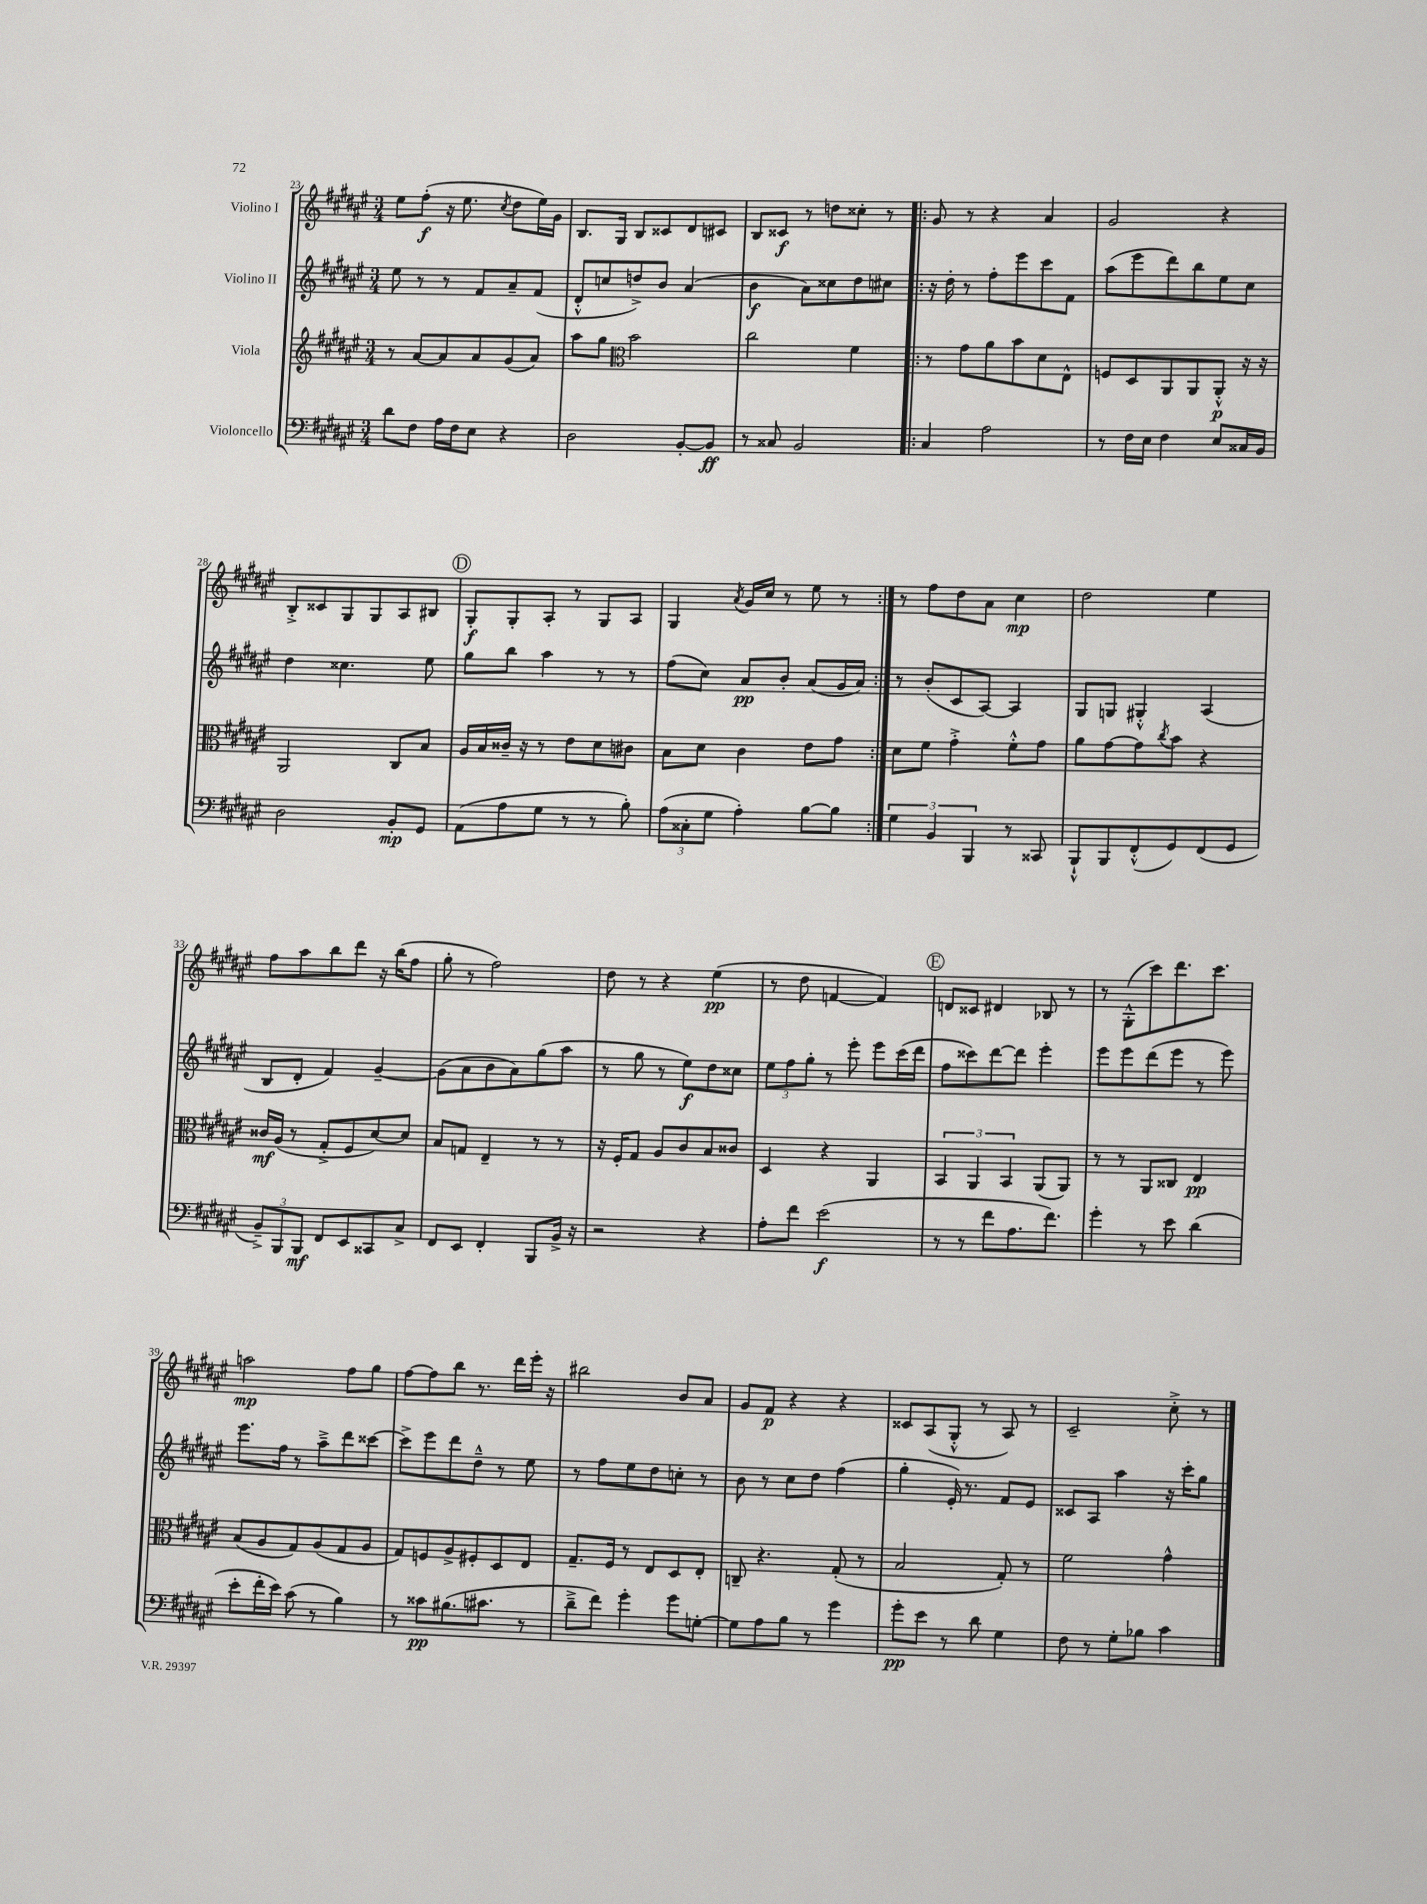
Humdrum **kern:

**kern	**kern	**kern	**kern
*staff4	*staff3	*staff2	*staff1
*clefF4	*clefG2	*clefG2	*clefG2
*k[f#c#g#d#a#e#]	*k[f#c#g#d#a#e#]	*k[f#c#g#d#a#e#]	*k[f#c#g#d#a#e#]
*M3/4	*M3/4	*M3/4	*M3/4
8d#\L	8r	8ee#\	8ee#\L
8F#\J	[8a#/L	8r	(8ff#'\J
16A#\LL	8a#/]	8r	16r
16F#\J	.	.	8.ee#\
8E#\J	8a#/	8f#/L	.
.	.	.	8qcc#/
4r	(8g#/	8a#~/	8dd#\L
.	8a#/J)	(8f#/J	16ee#\L)
.	.	.	16g#\JJ
=	=	=	=
2D#\	8aa#\L	8d#'^^/L	8.B/L
.	8gg#\J	8cc/	.
.	.	.	16G#/Jk
*	*clefC3	*	*
.	2b\	8dd^/)	8B/L
.	.	8b/J	8c##/
[8BB'/L	.	(4a#/	8d#/
8BB/]J	.	.	8c#/J
=	=	=	=
8r	2cc#\	4b\	8B/L
8C##/	.	.	8c##/J
2BB/	.	8a#\L)	8r
.	.	8cc##\	8dd\L
.	4f#\	8dd#\	8cc##'\J
.	.	8cc#\J	8r
=!|:	=!|:	=!|:	=!|:
4C#/	8r	16r	8g#/
.	.	16dd#'\	.
.	8g#\L	8r	8r
2A#\	8a#\	8ff#'\L	4r
.	8b\	8eee#\	.
.	8d#\	8ccc#\	4a#/
.	8E#^^\J	8f#\J	.
=	=	=	=
8r	8F/L	(8aa#\L	2g#/
16F#\LL	8D#/	8eee#\	.
16E#\JJ	.	.	.
4F#\	8AA#/	8ddd#\)	.
.	8AA#/	8bb\	.
8E#/L	8AA#'^^/J	8ee#\	4r
16C##/L	16r	8cc#\J	.
16BB/JJ	16r	.	.
=	=	=	=
2D#\	2AA#/	4dd#\	8B'^/L
.	.	.	8c##/
.	.	4.cc##\	8G#/
.	.	.	8G#/
8BB'/L	8C#/L	.	8A#/
8GG#/J	8B/J	8ee#\	8B#/J
=	=	=	=
(8AA#\L	16A#/LL	8gg#\L	8G#'/L
.	16B/	.	.
8A#\	16c##~/JJ	8bb\J	8G#'/
.	16r	.	.
8G#\J	8r	4aa#\	8A#'/J
8r	8e#\L	.	8r
8r	8d#\	8r	8G#/L
8B'\)	8c#\J	8r	8A#/J
=	=	=	=
(12A#\L	8B\L	(8ff#\L	4G#/
12C##'\	.	.	.
.	8d#\J	8cc#\J)	.
12G#\J	.	.	.
.	.	.	8qa#/
4A#'\)	4c#\	8a#/L	16g#/LL
.	.	.	16cc#/JJ
.	.	8b'/J	8r
[8B\L	8e#\L	(8a#/L	8ee#\
8B\]J	8g#\J	16g#/L	8r
.	.	16a#/JJ)	.
=:|!	=:|!	=:|!	=:|!
6G#\	8d#\L	8r	8r
.	8f#\J	(8b'/L	8ff#\L
6BB/	.	.	.
.	4g#'^\	8c#/	8dd#\
6BBB/	.	.	.
.	.	[8A#/J)	8a#\J
8r	8f#'^^\L	4A#/]	4cc#\
8CC##/	8g#\J	.	.
=	=	=	=
8BBB`^^/L	8a#\L	8G#/L	2dd#\
8BBB/	[8g#\	8G/J	.
(8FF#'^^/	8g#\]	4G#'^^/	.
.	8qcc#/	.	.
8GG#/)	8b\J	.	.
(8FF#/	4r	(4A#/	4ee#\
8GG#/J	.	.	.
=	=	=	=
12BB~^/L)	16c##/LL	8B/L	8ff#\L
.	(16A#/JJ	.	.
12BBB/	.	.	.
.	8r	8d#'/J	8aa#\
12BBB/J	.	.	.
8FF#/L	8G#'^/L	4f#/)	8bb\
8EE#/	8F#/	.	8ddd#\J
8CC##/	[8d#/)	[4g#~/	16r
.	.	.	(16bb\LK
8C#^/J	8d#/]J	.	8ff#\J
=	=	=	=
8FF#/L	8B/L	(8g#\]L	8gg#'\
8EE#/J	8G/J	8a#\	8r
4FF#'/	4E#~/	8b\	2ff#\)
.	.	8a#\)	.
8BBB/L	8r	(8gg#\	.
16BB^/Jk	8r	8aa#\J	.
16r	.	.	.
=	=	=	=
2r	16r	8r	8dd#\
.	16F#'/LK	.	.
.	8G#/J	8gg#\	8r
.	8A#/L	8r	4r
.	8c#/	8ee#\L)	.
4r	8B/	8dd#\	(4ee#\
.	8c##/J	8cc##\J	.
=	=	=	=
8A#'\L	4D#/	12ee#\L	8r
.	.	12ff#\	.
8f#\J	.	.	8dd#\
.	.	12gg#'\J	.
(2e#\	4r	8r	[4f/
.	.	8eee#'\	.
.	4AA#/	8eee#\L	4f/])
.	.	(16ccc#\L	.
.	.	16ddd#\JJ	.
=	=	=	=
8r	6BB/	8ff#\L	8d/L
8r	.	8ccc##\)	8c##/J
.	6AA#/	.	.
8f#\L	.	[8ddd#\	4d#/
.	6BB/	.	.
8.A#\	.	8ddd#\]J	.
.	(8AA#/L	4eee#'\	8B-/
8.f#\J)	.	.	.
.	8AA#/J)	.	8r
=	=	=	=
4g#'\	8r	8eee#\L	8r
.	8r	8eee#\	(8G#'^^\L
8r	8AA#/L	(8ddd#\	8ccc#\)
8e#\	8C##/J	8eee#\J	8.ddd#\
(4d#\	4E#/	8r	.
.	.	.	8.ccc#\J
.	.	8eee#\)	.
=	=	=	=
8e#'\L	(8B/L	8.eee#\L	2aa\
16f#'\L	8A#/	.	.
16e#\JJ)	.	16ff#\Jk	.
(8c#\	8G#/)	8r	.
8r	(8A#/	8aa#~^\L	.
4B\)	8G#/	8ddd#\	8ff#\L
.	8A#/J	[8ccc##\J	8gg#\J
=	=	=	=
8r	8G#/L)	8ccc##^\]L	[8ff#\L
8c##\L	8F/	8eee#\	8ff#\]
(8.B#\	8A#^/	8ddd#\	8bb\J
.	8F#'/	8dd#~^^\J	8.r
8.c#\J	.	.	.
.	8D#/	8r	.
.	.	.	16ddd#\LL
8r	8E#/J	8ee#\	16eee#'\JJ
.	.	.	16r
=	=	=	=
8d#~^\L	8.G#~/L	8r	2bb#\
8f#\J)	.	8ff#\L	.
.	16F#/Jk	.	.
4g#'\	8r	8ee#\	.
.	8E#/L	8dd#\	.
8g#\L	8D#/	8cc'\J	8b/L
[8G'\J	8E#'/J	8r	8a#/J
=	=	=	=
8G\]L	8C~/	8b\	8g#/L
8A#\	4.r	8r	8f#/J
8B\J	.	8cc#\L	4r
8r	.	8dd#\J	.
4g#\	(8G#'/	(4ff#\	4r
.	8r	.	.
=	=	=	=
8g#'\L	2B/	4gg#'\	8c##/L
8e#\J	.	.	(8A#/
8r	.	16e#'/)	8G#'^^/J
.	.	8.r	.
8d#\	.	.	8r
4G#\	8G#'/)	8f#/L	8A#/)
.	8r	8e#/J	8r
=	=	=	=
8F#\	2f#\	8c##/L	2c#~/
8r	.	8A#/J	.
8G#'\L	.	4aa#\	.
8B-\J	.	.	.
4c#\	4g#^^\	16r	8cc#'^\
.	.	16ccc#'\LK	.
.	.	8gg#\J	8r
==	==	==	==
*-	*-	*-	*-
